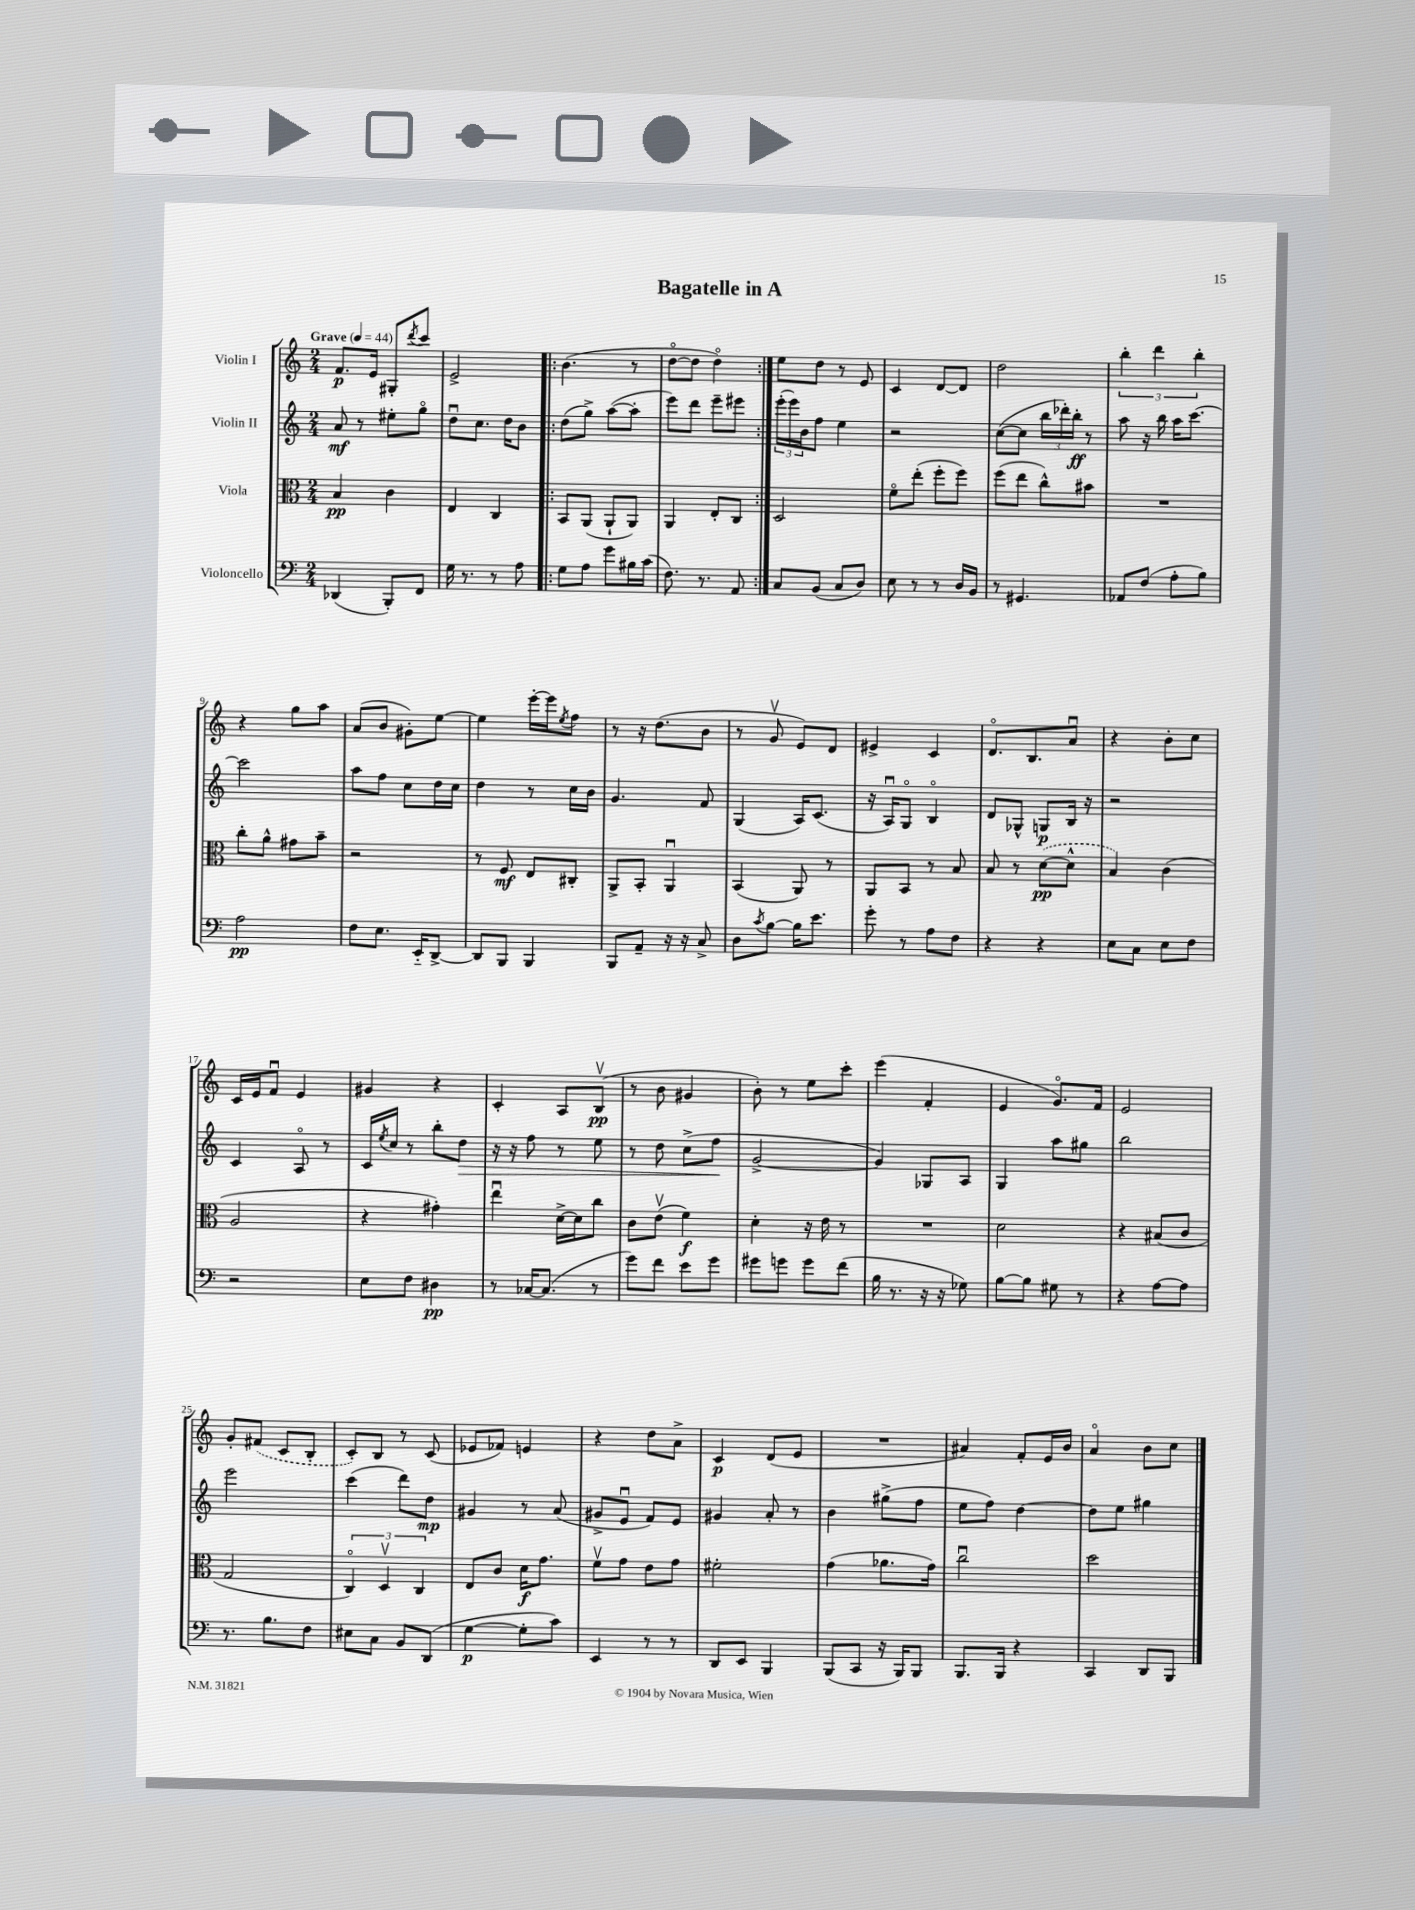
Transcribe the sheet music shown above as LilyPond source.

\header { title = "Bagatelle in A" }
<<
\new StaffGroup <<
\new Staff = "s0" \with { instrumentName = "Violin I" } {
    \clef treble \key c \major \numericTimeSignature \time 2/4 \tempo "Grave" 4 = 44
    f'8.\p e'16 gis8-. \acciaccatura { d'''8 } c'''8 |
    e'2-> |
    \repeat volta 2 { b'4.( r8 |
    d''8~\flageolet d''8 d''4\flageolet) | }
    e''8 d''8 r8 e'8 |
    c'4 d'8~ d'8 |
    d''2 |
    \tuplet 3/2 { b''4-. d'''4 b''4-. } |
    r4 g''8 a''8 |
    a'8( b'8 gis'8-.) e''8~ |
    e''4 e'''16~-. e'''16 \acciaccatura { e''8 } f''8 |
    r8 r16 d''8.( b'8 |
    r8 g'8\upbow e'8) d'8 |
    eis'4-> c'4 |
    d'8.\flageolet b8. a'8\downbow |
    r4 b'8-. c''8 |
    c'16 e'16 f'8\downbow e'4 |
    gis'4 r4 |
    c'4-. a8 b8\upbow\pp( |
    r8 b'8 gis'4 |
    b'8-.) r8 e''8 c'''8-. |
    e'''4( f'4-. |
    e'4 g'8.\flageolet) f'16 |
    e'2 |
    g'8-. \once \slurDashed fis'8( c'8 b8-. |
    c'8-.) b8 r8 c'8( |
    ees'8 fes'8) e'4 |
    r4 d''8 a'8-> |
    c'4\p d'8( e'8 |
    R2 |
    ais'4) f'8-. e'16 b'16 |
    a'4\flageolet b'8 c''8 \bar "|." |
}
\new Staff = "s1" \with { instrumentName = "Violin II" } {
    \clef treble \key c \major \numericTimeSignature \time 2/4
    a'8\mf r8 eis''8-. g''8\flageolet |
    d''8\downbow c''8. d''16 b'8 |
    \repeat volta 2 { d''8( g''8->) a''8~( a''8-. |
    e'''8) d'''8 e'''8-- eis'''8 | }
    \tuplet 3/2 { e'''16-.( e'''16) b'16 } f''8 e''4 |
    r2 |
    c''8~( c''8 \tuplet 3/2 { b''16 des'''16-.) b''16-.\ff } r8 |
    a''8 r16 b''16 a''16 c'''8.~ |
    c'''2 |
    a''8 f''8 c''8 d''16 c''16 |
    d''4 r8 c''16 b'16 |
    g'4. f'8 |
    g4( a16) c'8.( |
    r16 a16\downbow) g8\flageolet b4\flageolet |
    d'8 ges8-^ g8\p b16 r16 |
    r2 |
    c'4 a8\flageolet r8 |
    c'16 \acciaccatura { e''8 } c''16 r8 b''8-. d''8\> |
    r16 r16 f''8 r8 e''8 |
    r8 d''8 c''8->( f''8\! |
    g'2~-> |
    g'4) ges8 a8 |
    g4 a''8 gis''8 |
    b''2 |
    e'''2 |
    c'''4( d'''8) d''8\mp |
    gis'4 r8 a'8( |
    gis'8-> e'8\downbow f'8) e'8 |
    gis'4 a'8-. r8 |
    b'4 gis''8->( f''8 |
    e''8 f''8) d''4~ |
    d''8 e''8 gis''4 \bar "|." |
}
\new Staff = "s2" \with { instrumentName = "Viola" } {
    \clef alto \key c \major \numericTimeSignature \time 2/4
    b4\pp c'4 |
    e4 c4 |
    \repeat volta 2 { b,8 a,8( a,8-! a,8) |
    a,4 e8-. c8 | }
    d2 |
    f'8\flageolet e''8-.( f''8-. f''8) |
    f''8( e''8 c''8-^) bis'8 |
    R2 |
    c''8-. a'8-^ gis'8 b'8-- |
    r2 |
    r8 f8\mf e8 cis8-. |
    a,8-> b,8-. a,4\downbow |
    b,4( a,8) r8 |
    a,8 b,8 r8 b8 |
    b8 r8 \once \slurDashed d'8~\pp( d'8-^ |
    b4) c'4( |
    a2 |
    r4 gis'4-.) |
    e''4\downbow d'16~-> d'16 c''8 |
    c'8 e'8\upbow( f'4\f) |
    d'4-. r16 e'16 r8 |
    R2 |
    d'2 |
    r4 bis8( c'8 |
    g2 |
    \tuplet 3/2 { c4\flageolet) d4\upbow c4 } |
    e8 c'8 d'16\f g'8. |
    f'8\upbow g'8 e'8 g'8 |
    fis'2-. |
    g'4( aes'8. g'16) |
    c''2\downbow |
    d''2 \bar "|." |
}
\new Staff = "s3" \with { instrumentName = "Violoncello" } {
    \clef bass \key c \major \numericTimeSignature \time 2/4
    des,4( b,,8-.) f,8 |
    g16 r8. r8 a8 |
    \repeat volta 2 { g8 a8 g'8 bis16 c'16( |
    f8.) r8. a,8 | }
    c8 b,8( c8 d8) |
    e8 r8 r8 d16 b,16 |
    r8 gis,4. |
    aes,8 f8( a8-. b8) |
    a2\pp |
    f8 e8. e,16-_ d,8~-> |
    d,8 b,,8 b,,4 |
    b,,8 a,8-- r16 r16 c8-> |
    d8 \acciaccatura { c'8 } b8~ b16 e'8. |
    g'8-. r8 a8 f8 |
    r4 r4 |
    e8 c8 e8 f8 |
    r2 |
    e8 f8 dis4\pp |
    r8 ces16~ ces8.( r8 |
    g'8) f'8 e'8 g'8 |
    gis'8 g'8 g'8 f'8( |
    b16 r8. r16 r16 ges8) |
    b8~ b8 gis8 r8 |
    r4 a8~ a8 |
    r8. b8. f8 |
    eis8 c8 b,8 d,8( |
    g4~\p g8-. c'8) |
    e,4 r8 r8 |
    d,8 e,8 b,,4 |
    b,,8( c,8 r16 b,,16) b,,8 |
    b,,8. b,,16 r4 |
    c,4 d,8 b,,8 \bar "|." |
}
>>
>>
